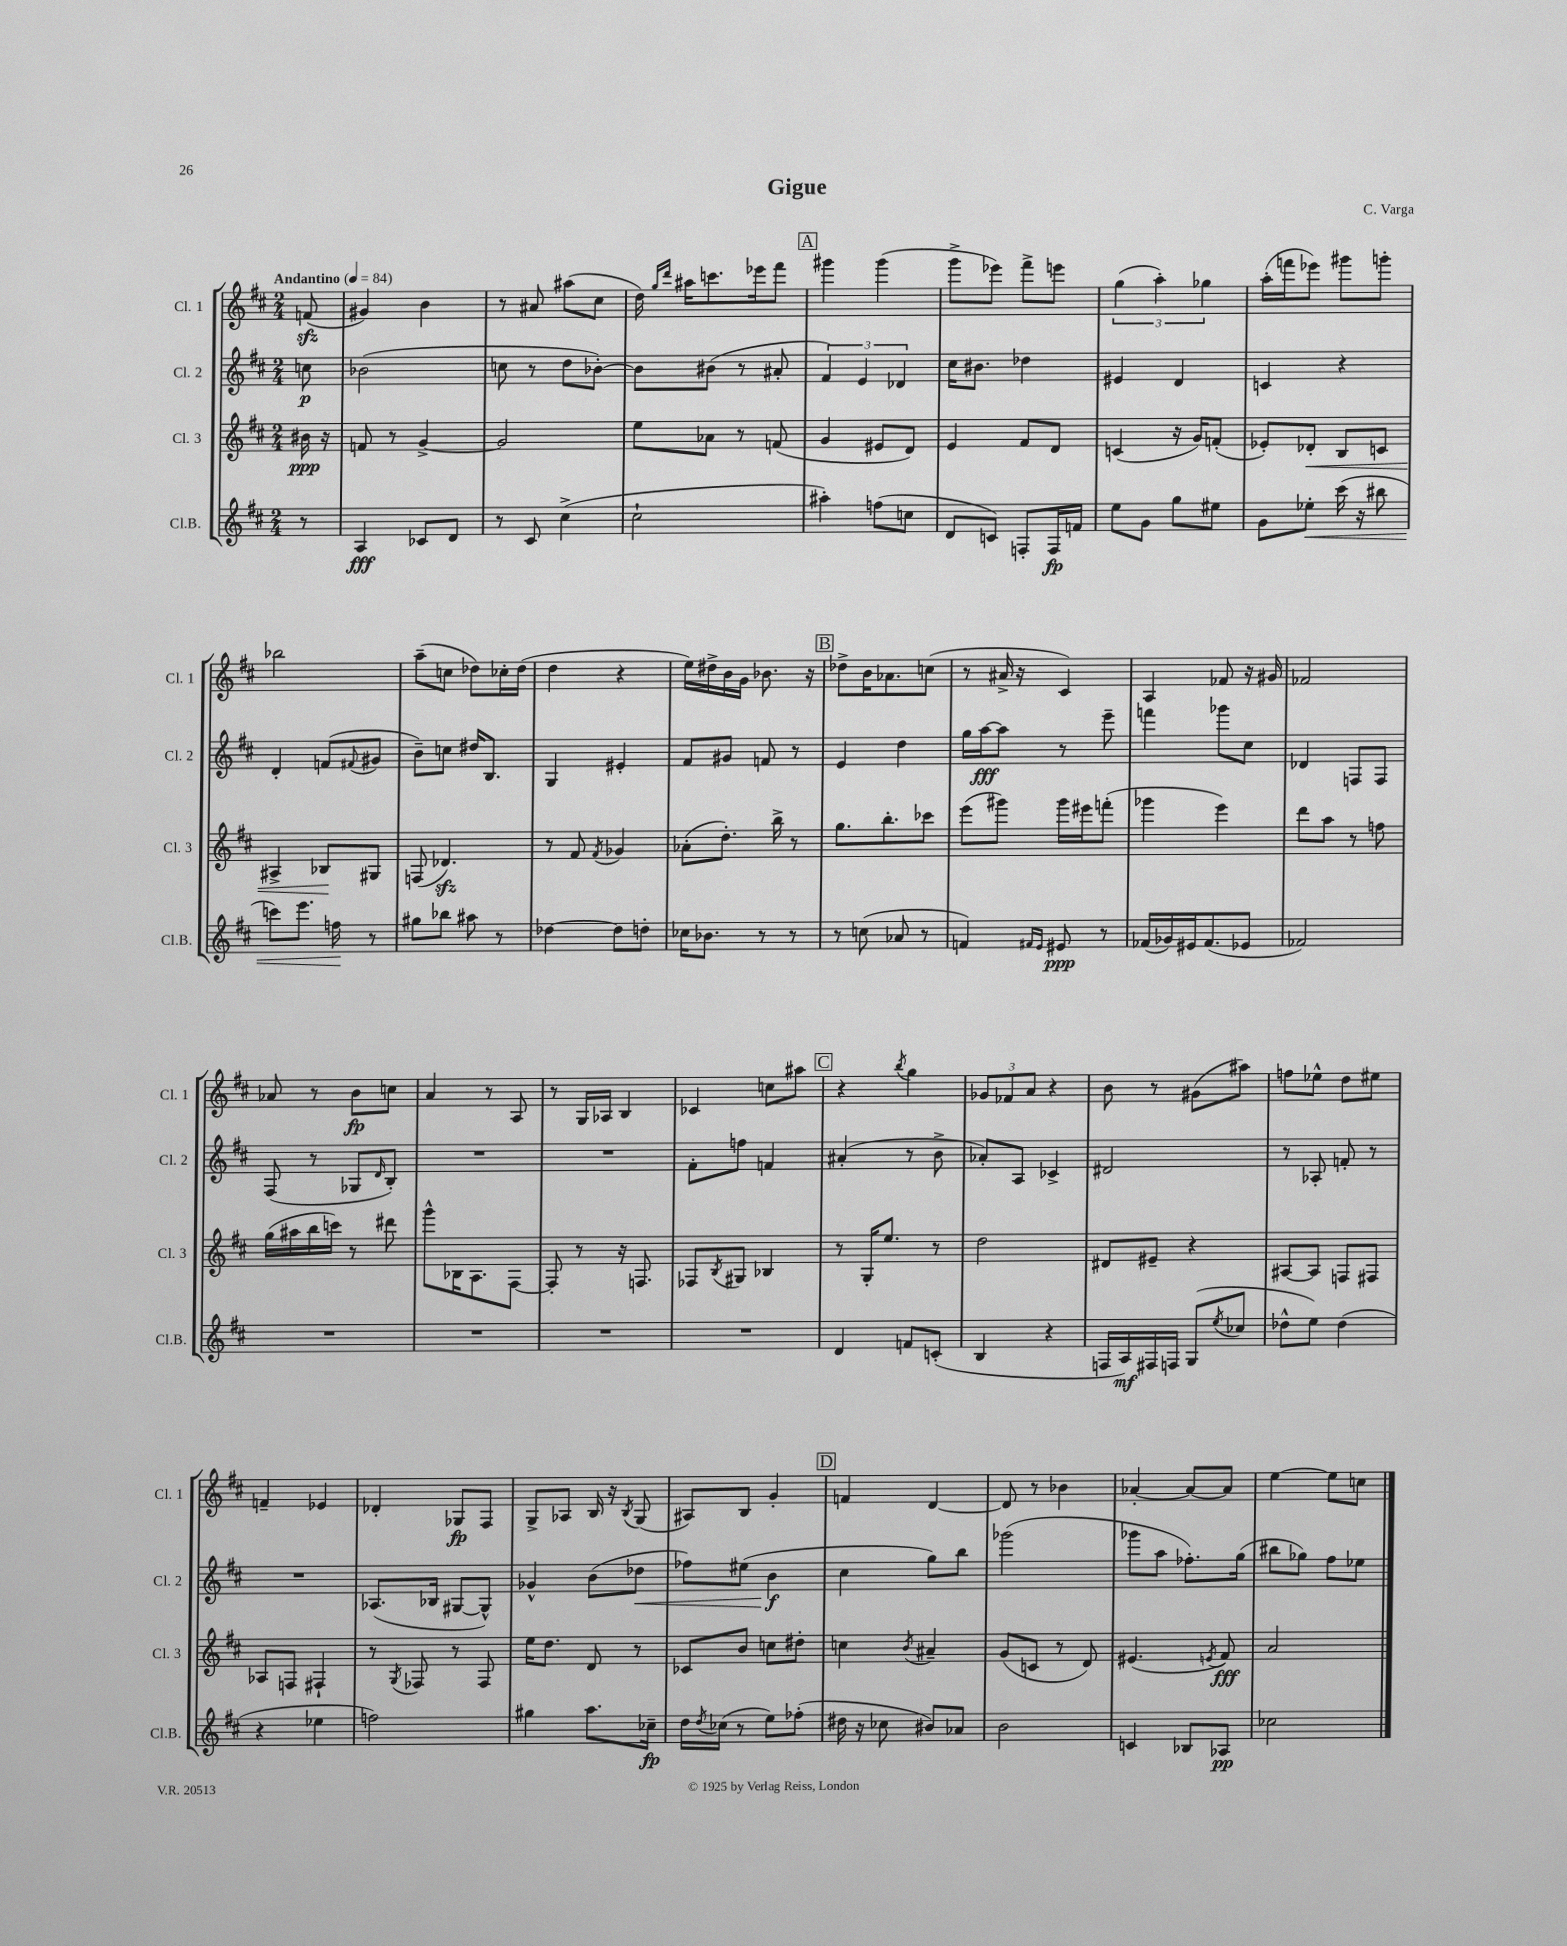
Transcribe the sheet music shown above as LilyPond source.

\header { title = "Gigue" composer = "C. Varga" }
<<
\new StaffGroup <<
\new Staff = "s0" \with { instrumentName = "Cl. 1" shortInstrumentName = "Cl. 1" } {
    \clef treble \key d \major \numericTimeSignature \time 2/4 \partial 8 \tempo "Andantino" 4 = 84
    f'8\sfz( |
    gis'4) b'4 |
    r8 ais'8 ais''8( cis''8 |
    d''16) \grace { g''16 d'''16 } ais''16 c'''8. ees'''16 fis'''8 |
    \mark \markup { \box "A" } gis'''4 gis'''4( |
    g'''8-> ees'''8) fis'''8-> e'''8 |
    \tuplet 3/2 { g''4( a''4-.) ges''4 } |
    a''16-.( f'''16 ees'''8) gis'''8 g'''8-. |
    bes''2 |
    a''8--( c''8 des''8) ces''16-. des''16( |
    d''4 r4 |
    e''16) dis''16-> b'16 g'16 bes'8. r16 |
    \mark \markup { \box "B" } des''8-> b'16 aes'8. c''8( |
    r8 ais'16-> r16 cis'4) |
    a4 fes'8 r16 gis'16 |
    fes'2 |
    aes'8 r8 b'8\fp c''8 |
    a'4 r8 a8 |
    r8 g16 aes16 b4 |
    ces'4 c''8 ais''8 |
    \mark \markup { \box "C" } r4 \acciaccatura { b''8 } g''4 |
    \tuplet 3/2 { ges'8 fes'8 a'8 } r4 |
    b'8 r8 gis'8( ais''8) |
    f''8 ees''8-^ d''8 eis''8 |
    f'4-- ees'4 |
    des'4-. ges8\fp fis8 |
    g8-> aes8 b16 r16 \acciaccatura { b8 } g8( |
    ais8) b8 g'4-. |
    \mark \markup { \box "D" } f'4 d'4~ |
    d'8 r8 bes'4 |
    aes'4~-. aes'8~ aes'8 |
    e''4~ e''8 c''8 \bar "|." |
}
\new Staff = "s1" \with { instrumentName = "Cl. 2" shortInstrumentName = "Cl. 2" } {
    \clef treble \key d \major \numericTimeSignature \time 2/4 \partial 8
    c''8\p |
    bes'2( |
    c''8 r8 d''8 bes'8~-.) |
    bes'8 bis'8( r8 ais'8-. |
    \mark \markup { \box "A" } \tuplet 3/2 { fis'4) e'4 des'4 } |
    cis''16 bis'8. des''4 |
    eis'4 d'4 |
    c'4 r4 |
    d'4-. f'8( \appoggiatura { fis'8 } gis'8 |
    b'8--) c''8 dis''16 b8. |
    g4 eis'4-. |
    fis'8 gis'8 f'8 r8 |
    \mark \markup { \box "B" } e'4 d''4 |
    g''16 a''16~\fff a''8 r8 e'''8-- |
    f'''4 ges'''8 cis''8 |
    des'4 f8 f8 |
    fis8( r8 ges8 \grace { d'16 } b8-.) |
    R2 |
    R2 |
    fis'8-. f''8 f'4 |
    \mark \markup { \box "C" } ais'4-.( r8 b'8-> |
    aes'8-.) a8 ces'4-> |
    dis'2 |
    r8 aes8-. f'8-. r8 |
    R2 |
    aes8.( bes16 gis8~ gis8-^) |
    ges'4-^ b'8( des''8\< |
    fes''8) eis''8( b'4\f\! |
    \mark \markup { \box "D" } cis''4 g''8) b''8 |
    ges'''2( |
    ges'''8 a''8 fes''8.-.) g''16( |
    bis''8 ges''8) fis''8 ees''8 \bar "|." |
}
\new Staff = "s2" \with { instrumentName = "Cl. 3" shortInstrumentName = "Cl. 3" } {
    \clef treble \key d \major \numericTimeSignature \time 2/4 \partial 8
    bis'16\ppp r16 |
    f'8 r8 g'4~-> |
    g'2 |
    e''8 aes'8 r8 f'8( |
    \mark \markup { \box "A" } g'4 eis'8 d'8) |
    e'4 fis'8 d'8 |
    c'4( r16 g'16) f'8-.( |
    ees'8-.) des'8-.\< b8 c'8 |
    ais4-> bes8\! gis8 |
    f8( des'4.\sfz) |
    r8 fis'8 \acciaccatura { fis'8 } ges'4 |
    aes'8-.( d''8.-.) b''16-> r8 |
    \mark \markup { \box "B" } g''8. b''8.-. ces'''8 |
    e'''8( gis'''8) gis'''16 eis'''16 f'''8-.( |
    ges'''4 e'''4) |
    d'''8 a''8 r8 f''8 |
    g''16( ais''16 b''16 c'''16) r8 dis'''8 |
    g'''8-^ bes16 a8. fis8~ |
    fis8-. r8 r16 f8. |
    fes8 \acciaccatura { b8 } gis8 bes4 |
    \mark \markup { \box "C" } r8 g16-. e''8. r8 |
    d''2 |
    dis'8 eis'8-- r4 |
    ais8~ ais8 f8 fis8 |
    aes8 f8 fis4-! |
    r8 \acciaccatura { g8 } fes8 r8 fes8 |
    e''16 d''8. d'8 r8 |
    ces'8 b'8 c''8 dis''8-. |
    \mark \markup { \box "D" } c''4 \acciaccatura { b'8 } ais'4-- |
    g'8( c'8 r8 d'8) |
    eis'4.( \acciaccatura { e'8 } fis'8\fff) |
    a'2 \bar "|." |
}
\new Staff = "s3" \with { instrumentName = "Cl.B." shortInstrumentName = "Cl.B." } {
    \clef treble \key d \major \numericTimeSignature \time 2/4 \partial 8
    r8 |
    a4\fff ces'8 d'8 |
    r8 cis'8 cis''4->( |
    cis''2-! |
    \mark \markup { \box "A" } ais''4-.) f''8( c''8 |
    d'8 c'8) f8-. f16\fp f'16 |
    e''8 g'8 g''8 eis''8 |
    g'8 ees''8-.\< cis'''16( r16 bis''8 |
    c'''8) e'''8. f''16\! r8 |
    gis''8 bes''8 ais''8 r8 |
    des''4~ des''8 d''8-. |
    ces''16 bes'8. r8 r8 |
    \mark \markup { \box "B" } r8 c''8( aes'8 r8 |
    f'4) \grace { fis'16 e'16 } eis'8\ppp r8 |
    fes'16( ges'16) eis'16 fes'8.( ees'8 |
    fes'2) |
    R2 |
    R2 |
    R2 |
    R2 |
    \mark \markup { \box "C" } d'4 f'8 c'8-.( |
    b4 r4 |
    f16 a16\mf) fis16 f16 g8( \acciaccatura { e''8 } ces''8 |
    des''8-^ e''8) des''4( |
    r4 ees''4 |
    f''2) |
    gis''4 a''8. ces''16--\fp |
    d''16 \acciaccatura { d''8 } ces''16( r8 e''8) fes''8-.( |
    \mark \markup { \box "D" } dis''16 r16 ces''8 bis'8) aes'8 |
    b'2 |
    c'4 bes8 aes8\pp |
    ces''2 \bar "|." |
}
>>
>>
\layout { \context { \Score \remove "Bar_number_engraver" } }
